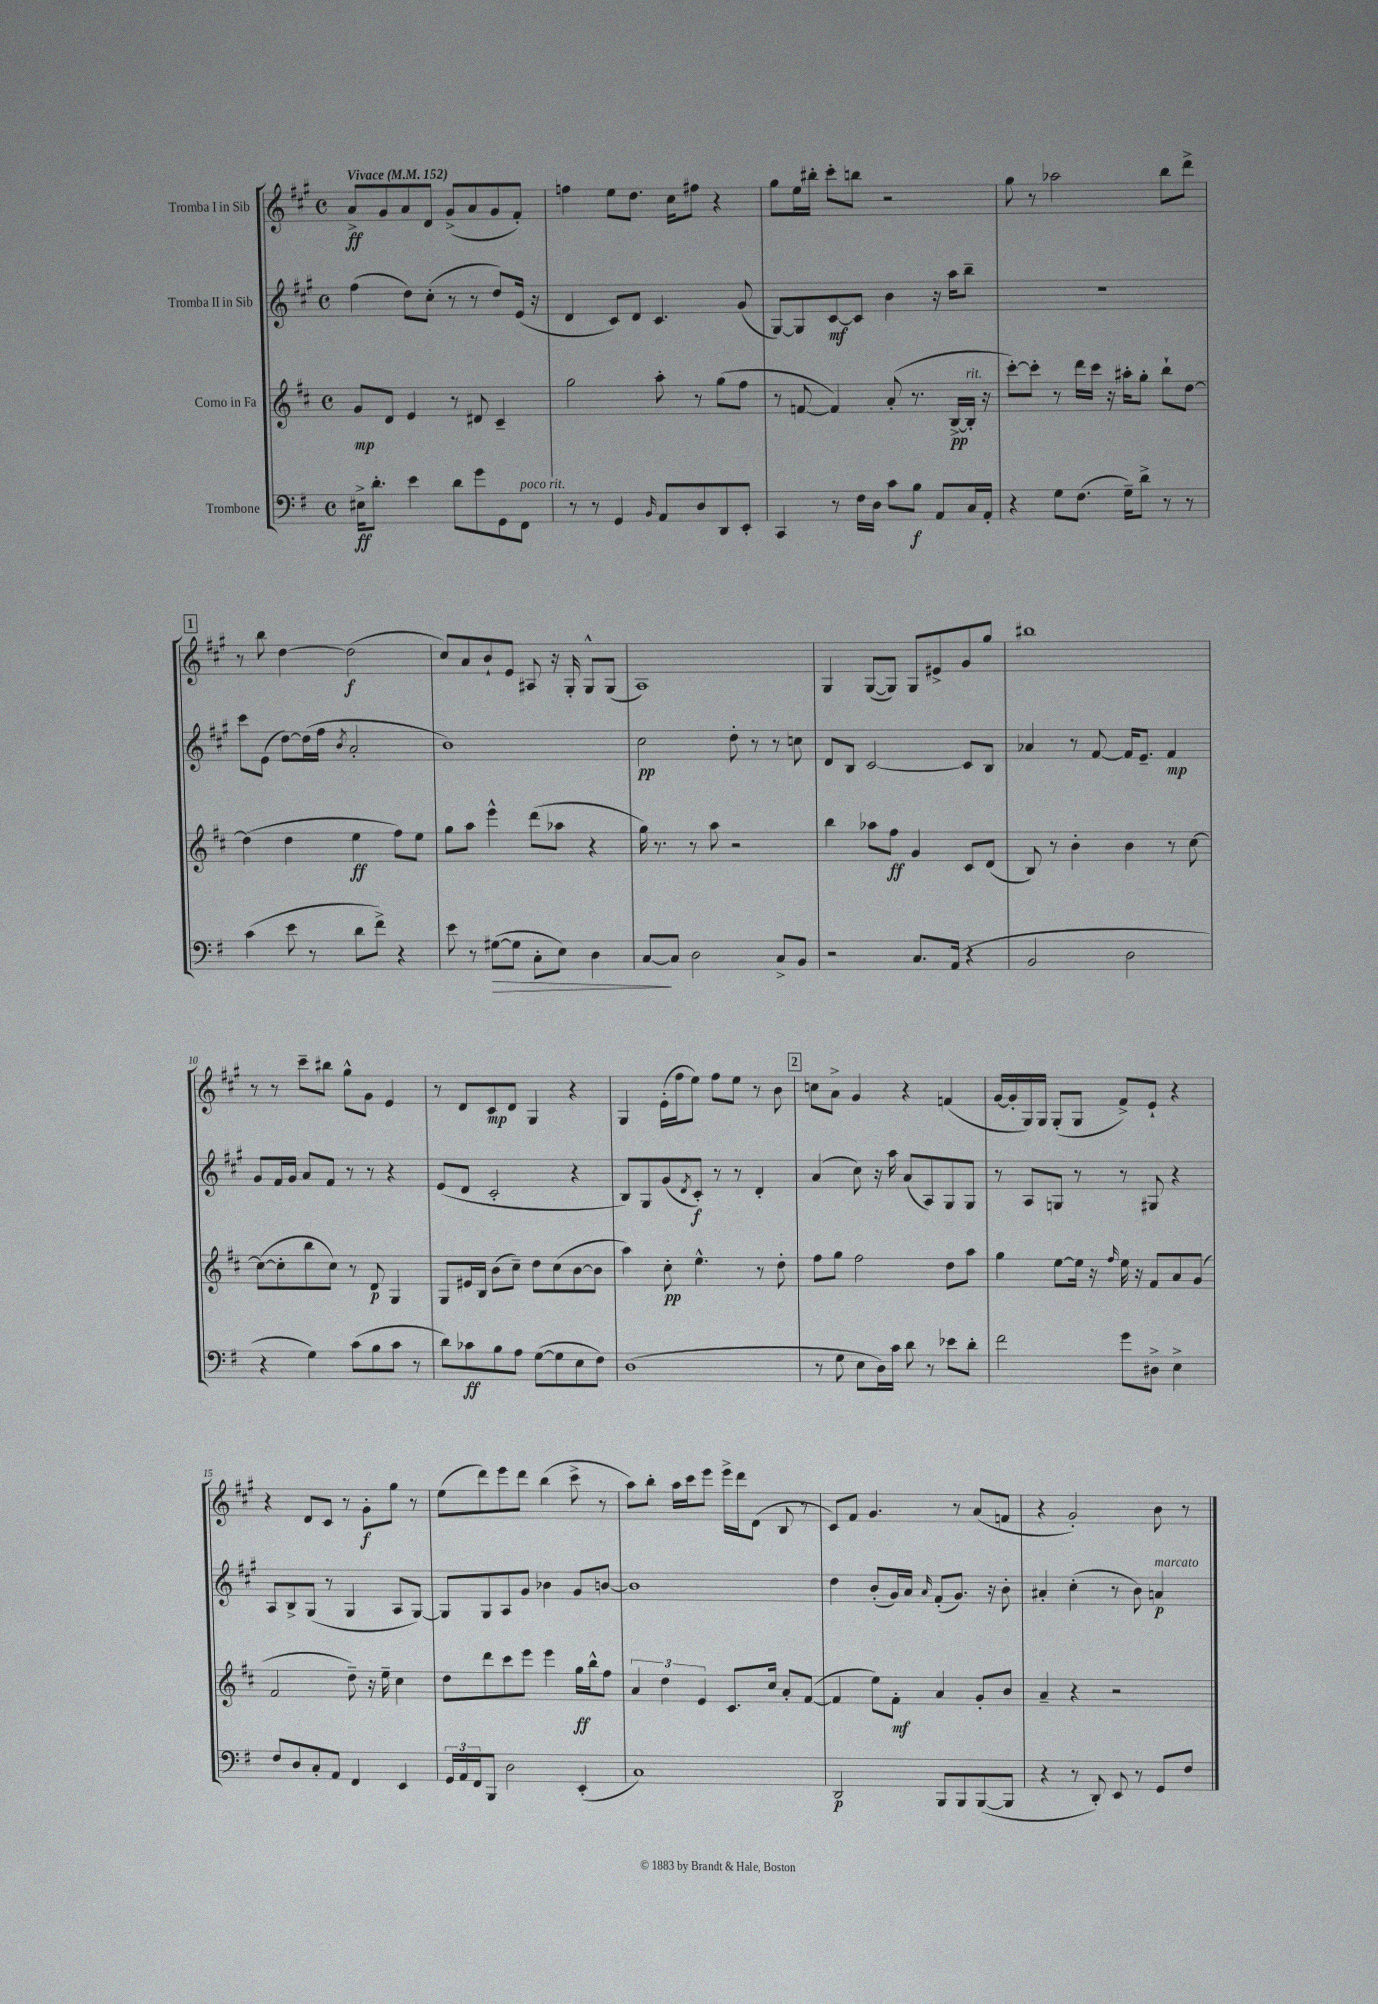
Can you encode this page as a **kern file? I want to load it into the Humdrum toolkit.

**kern	**kern	**kern	**kern
*staff4	*staff3	*staff2	*staff1
*clefF4	*clefG2	*clefG2	*clefG2
*k[f#]	*k[f#c#]	*k[f#c#g#]	*k[f#c#g#]
*M4/4	*M4/4	*M4/4	*M4/4
*met(c)	*met(c)	*met(c)	*met(c)
*MM152	*MM152	*MM152	*MM152
16E#^	8g	(4ff#	8a^
8.d'	.	.	.
.	8d	.	8g#
4e	4e	8dd)	8a
.	.	(8cc#'	8d
8d	8r	8r	(8g#^
8g	8d#	8r	8a
8GG	4c#~	8dd)	8g#
8FF#	.	(16e	8f#')
.	.	16r	.
=	=	=	=
8r	2gg	4d	4ff
8r	.	.	.
4GG	.	8c#)	8ee
.	.	8d	8.dd
16qqBB	.	.	.
8AA	8aa'	4.c#	.
.	.	.	16cc#
8D	8r	.	8ff#
8DD	(8gg	.	4r
8EE'	8ff#	(8g#	.
=	=	=	=
4CC	8r	[8G#)	8gg#
.	[8f	8G#]	16ee
.	.	.	16bb#'
8r	4f])	[8c#	8ccc#'
16F#	.	8c#]	8bb
16D	.	.	.
8c	(8a'	4b	2r
8B	8.r	.	.
8AA	.	16r	.
.	[16B^	16aa	.
16C	16B']	8bb~	.
16AA'	16r	.	.
=	=	=	=
4r	[8ccc#')	1r	8gg#
.	8ccc#']	.	8r
8G	8r	.	2aa-
(8.F#	16ddd	.	.
.	16ccc#	.	.
.	16r	.	.
16G~)	16aa#'	.	.
8d^	8gg'	.	.
8r	8bb`	.	8bb
8r	[8dd	.	8ddd^
=	=	=	=
(4c	(4dd]	8ccc#	8r
.	.	(8e	8bb
8e	4dd	[8dd)	[4dd
8r	.	(16dd]	.
.	.	16ff#	.
.	.	8qb	.
8d	4ee	2a'	(2dd]
8f#^)	.	.	.
4r	8ff#)	.	.
.	8ee	.	.
=	=	=	=
8e	8gg	1b)	8cc#)
8r	8aa	.	8a
([8G#	4eee^^	.	8b`
8G#]	.	.	8e
8C'	(8ddd	.	8A#
8E)	8aa-	.	16r
.	.	.	16G#'
4D	4r	.	8G#^^
.	.	.	(8G#
=	=	=	=
[8C	16gg)	2cc#	1A)
.	8.r	.	.
8C]	.	.	.
2D	8r	.	.
.	8aa	.	.
.	2r	8dd'	.
.	.	8r	.
8C^	.	8r	.
8BB	.	8cc	.
=	=	=	=
2r	4bb	8d	4G#
.	.	8B	.
.	8aa-	[2c#	([8G#
.	8ff#	.	8G#])
8.C	4g	.	8G#
.	.	.	8e#^
(16AA	.	.	.
4r	8c#	8c#]	8g#
.	(8d	8B	8gg#
=	=	=	=
2BB	8B)	4a-	1bb#
.	8r	.	.
.	4b'	8r	.
.	.	[8f#	.
2D	4b	16f#]	.
.	.	8.e~	.
.	8r	4f#	.
.	[8cc#	.	.
=	=	=	=
4r	(8cc#_	8g#	8r
.	8cc#']	16f#	8r
.	.	16g#	.
4G)	8bb	8a	8ccc#~
.	8cc#)	8f#	8bb#
(8c	8r	8r	8gg#^^
8B	8d	8r	8g#
8c	4G	4r	4e
8r	.	.	.
=	=	=	=
8d)	8G	(8e	8r
8c-	16e#	8d	8d
.	16B	.	.
8B	(8b	2c#'	8c#
8A	8cc#~)	.	8d
([8G	8dd	.	4G#
8G]	(8cc#	.	.
8E	[8b	4r	4r
8F#)	8b]	.	.
=	=	=	=
(1D	4aa)	8B)	4G#
.	.	8G#	.
.	8cc#'	(8g#	(16e'
.	.	.	16ff#
.	.	8qd	.
.	4.ee^^	8c#')	8ee)
.	.	8r	8ff#
.	.	8r	8ee
.	8r	4d'	8r
.	8dd'	.	8b
=	=	=	=
8r	8ff#	(4a	8cc
8G	8gg	.	8a^
8E	2ff#	8cc#)	4g#
16D)	.	16r	.
16c	.	16aa	.
8d	.	(8a	4r
8r	.	8A)	.
8e-	8dd	8G#	(4f
8d'	8aa	8G#	.
=	=	=	=
2f#	4gg	8r	[16g#
.	.	.	16g#']
.	.	8A	16G#)
.	.	.	16G#
.	[8ee	8G	(8G#'
.	16ee]	8r	8G#
.	16r	.	.
.	16qqff#	.	.
8g	16ee	8r	8f#^)
.	16r	.	.
8D#^	8f#	8G#	8e`
4E^	8a	4r	4r
.	(8g	.	.
=	=	=	=
8F#	2f#	8A	4r
8D	.	8B^	.
8C'	.	(8G#	8d
8AA	.	8r	8c#
4FF#	8dd~)	4G#	8r
.	16r	.	8g#'
.	16ee~	.	.
4EE	4cc#	8A	8gg#
.	.	[8G#)	8r
=	=	=	=
24GG	8dd	8G#]	(8ee
24AA	.	.	.
24FF#	.	.	.
8BBB	8ddd	8G#	8ddd)
2D	8ccc#	8A	8eee
.	8eee	8g#	8ddd
.	4eee	4b-	(4bb
(4EE'	16gg	8g#	8ccc#^
.	16bb^^	.	.
.	8ff#	[8b	8r
=	=	=	=
1C)	6a	1b]	8aa)
.	.	.	8bb'
.	6dd	.	.
.	.	.	16aa
.	.	.	16ccc#
.	6e	.	.
.	.	.	8eee
.	8.c#	.	16eee^
.	.	.	16ddd
.	.	.	(8d
.	16cc#	.	.
.	8a'	.	8B
.	([8f#	.	8r
=	=	=	=
2DD	4f#]	4dd	8c#)
.	.	.	8f#
.	8ee)	(8b'	4.g#
.	8f#'	16g#)	.
.	.	16a	.
.	.	16qqa	.
8BBB	4a	(8f#'	.
8BBB	.	8.g#)	8r
([8BBB	8g'	.	(8a
.	.	16r	.
8BBB]	8b	8b'	8f
=	=	=	=
4r	4a~	4a#'	4r
8r	4r	(4cc#'	2g#')
8DD')	.	.	.
8EE	2r	8r	.
8r	.	8b)	.
8GG	.	4a	8b
8F#	.	.	8r
==	==	==	==
*-	*-	*-	*-
